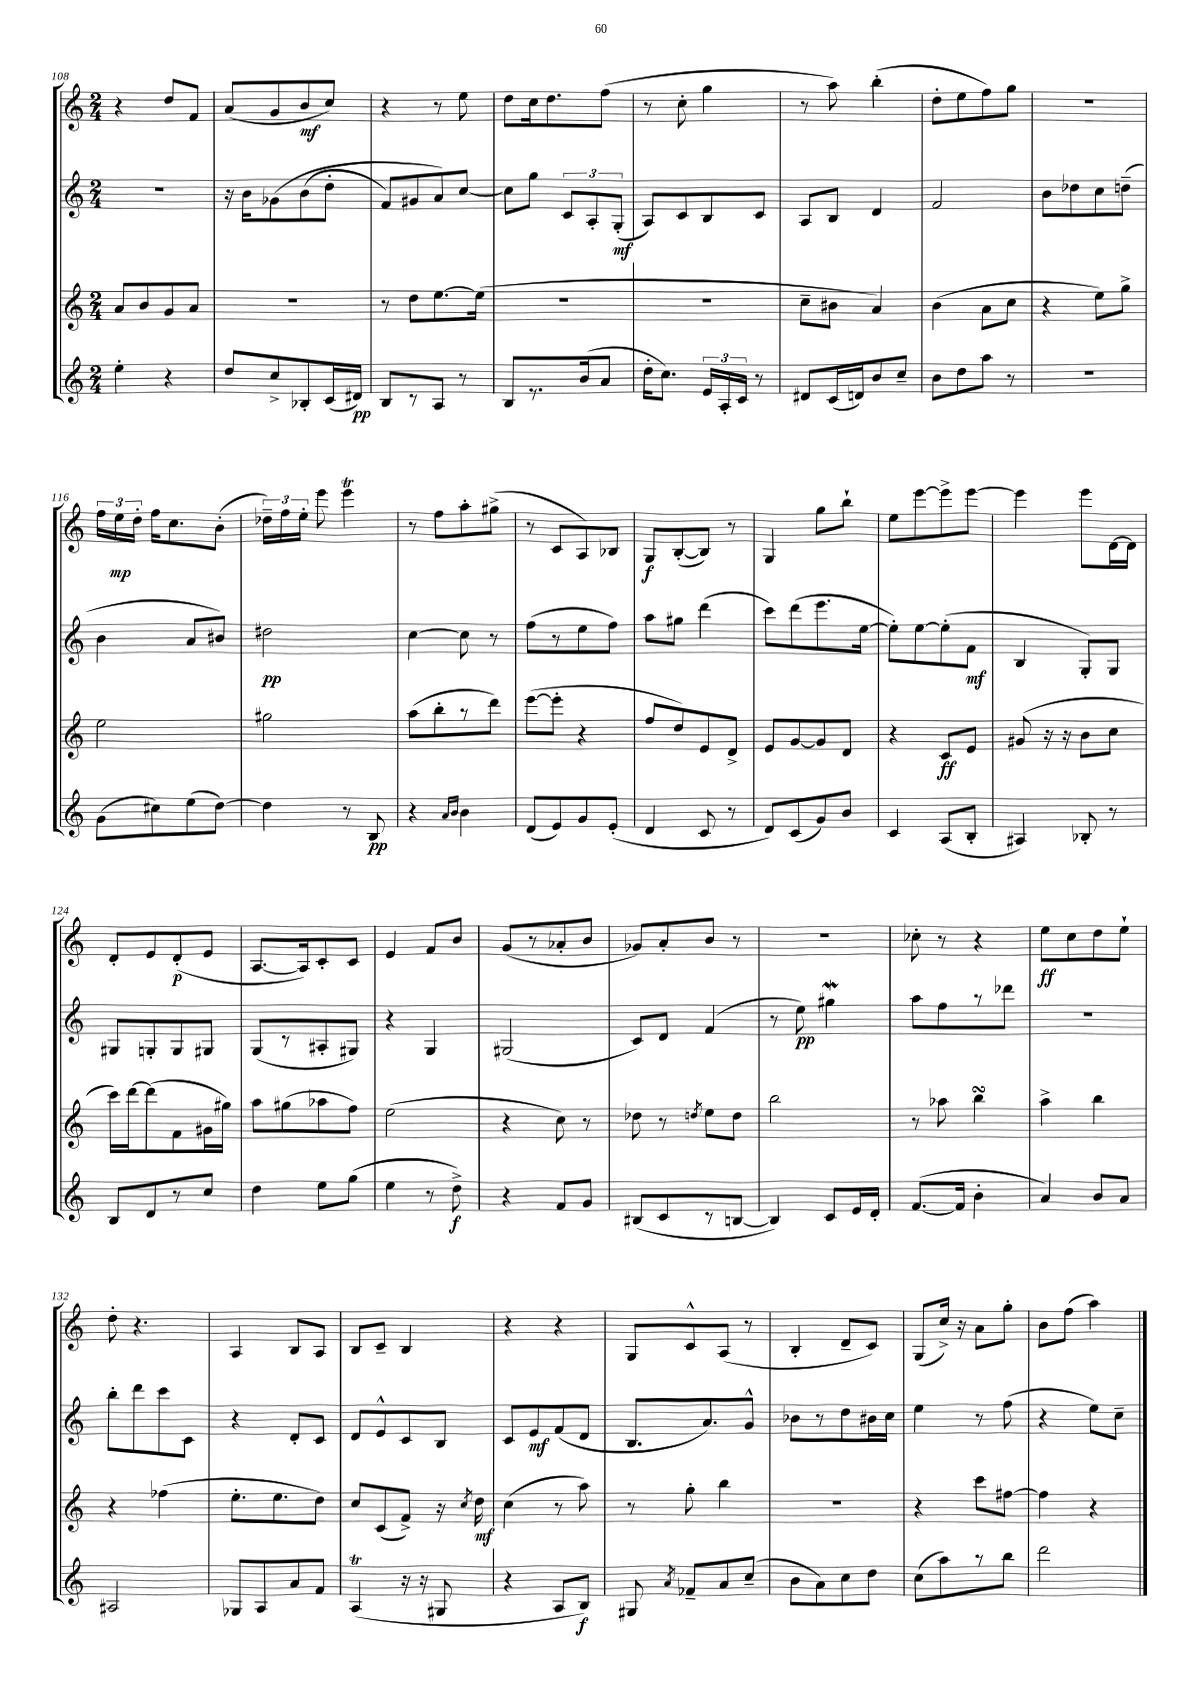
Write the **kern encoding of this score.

**kern	**kern	**kern	**kern
*staff4	*staff3	*staff2	*staff1
*clefG2	*clefG2	*clefG2	*clefG2
*k[]	*k[]	*k[]	*k[]
*M2/4	*M2/4	*M2/4	*M2/4
4ee'	8a	2r	4r
.	8b	.	.
4r	8g	.	8dd
.	8a	.	8f
=	=	=	=
8dd	2r	16r	(8a
.	.	16b	.
8cc^	.	&(8g-	8g
8B-'	.	(8b	8b
(16c	.	8dd'	8cc)
16d#)	.	.	.
=	=	=	=
8B	8r	8f)	4r
8r	8dd	8g#	.
8A	[8.ee	8a&)	8r
8r	.	[8cc	8ee
.	(16ee]	.	.
=	=	=	=
8B	2r	8cc]	8dd
8.r	.	8gg	16cc
.	.	.	8.dd
.	.	12c	.
(16b	.	.	.
.	.	12A'	.
8a	.	.	(8ff
.	.	(12G'	.
=	=	=	=
16dd'	2r	8A)	8r
8.cc)	.	.	.
.	.	8c	8cc'
24e	.	8B	4gg
24A'	.	.	.
24c	.	.	.
8r	.	8c	.
=	=	=	=
8d#	8cc~	8A	8r
(16c	8b#	8B	8aa)
16d)	.	.	.
8b	4a)	4d	(4bb'
8cc~	.	.	.
=	=	=	=
8b	(4b	2f	8dd'
8dd	.	.	8ee
8aa	8a	.	8ff)
8r	8cc	.	8gg
=	=	=	=
2r	4r	8b	2r
.	.	8dd-	.
.	8ee)	8cc	.
.	8gg^	(8dd~	.
=	=	=	=
(8g	2ee	4b	24ff
.	.	.	24ee
.	.	.	24dd'
8cc#)	.	.	16ff
.	.	.	8.cc
(8ee	.	8a	.
[8dd)	.	8b#)	(8b'
=	=	=	=
4dd]	2gg#	2dd#	24dd-~)
.	.	.	24ff
.	.	.	24ee'
.	.	.	8eee
8r	.	.	4eee
8B	.	.	.
=	=	=	=
4r	(8aa	[4cc	8r
.	8bb'	.	8ff
16qqa	.	.	.
16qqb	.	.	.
4b	8r	8cc]	8aa'
.	8ddd)	8r	(8gg#^
=	=	=	=
(8d	([8eee	(8ff	8r
8e)	8eee']	8r	8c
8g	4r	8ee	8A)
(8e'	.	8ff)	8B-
=	=	=	=
4d	8ff	8aa	8G
.	8dd)	8gg#	([8B'
8c	8e	(4ddd	8B])
8r	8d^	.	8r
=	=	=	=
8d)	8e	8ccc)	4G
(8c	[8g	(8ddd	.
8g)	8g]	8.eee	8gg
8b	8d	.	8bb`
.	.	[16ee	.
=	=	=	=
4c	4r	8ee'])	8ee
.	.	[8ee	[8eee
(8A	8c	(8ee']	8eee^]
8B'	8e	8f	[8eee
=	=	=	=
4A#)	(8g#	4B	4eee]
.	16r	.	.
.	16r	.	.
8B-'	8b	8G')	8eee
8r	8cc	8G	[16d
.	.	.	16d]
=	=	=	=
8B	16ccc)	8G#	8d'
.	[16ddd	.	.
8d	(8ddd]	8G'	8e
8r	8f	8G	(8d'
8cc	16g#	8G#	8e
.	16gg#)	.	.
=	=	=	=
4dd	8aa	(8G	[8.A
.	(8gg#	8r	.
.	.	.	16A])
8ee	8aa-	8A#'	8c'
(8gg	8ff)	8G#)	8c
=	=	=	=
4ee	(2ee	4r	4e
8r	.	4G	8f
8dd^)	.	.	8b
=	=	=	=
4r	4r	(2G#	(8g
.	.	.	8r
8f	8cc)	.	8a-'
8g	8r	.	8b
=	=	=	=
(8B#	8dd-	8c)	8g-)
8c	8r	8d	8a'
.	8qdd	.	.
8r	8ee	(4f	8b
[8B	8dd	.	8r
=	=	=	=
4B])	2bb	8r	2r
.	.	8ee)	.
8c	.	4gg#	.
16e	.	.	.
16d'	.	.	.
=	=	=	=
([8.f	8r	8aa	8cc-'
.	8aa-	8ff	8r
16f]	.	.	.
4b'	4bb	8r	4r
.	.	8ddd-	.
=	=	=	=
4a)	4aa^	2r	8ee
.	.	.	8cc
8b	4bb	.	8dd
8a	.	.	8ee`
=	=	=	=
2A#	4r	8bb'	8dd'
.	.	8ddd	4.r
.	(4ff-	8ccc	.
.	.	8c	.
=	=	=	=
8G-	8.ee'	4r	4A
8A	.	.	.
.	8.ee	.	.
8a	.	8d'	8B
8f	8dd)	8c	8A
=	=	=	=
(4A	8cc	8d	8B
.	(8c	8e^^	8c~
16r	8f^)	8c	4B
16r	.	.	.
8G#	16r	8B	.
.	8qcc	.	.
.	16dd	.	.
=	=	=	=
4r	(4cc	8c	4r
.	.	8e	.
8A	8r	(8f	4r
8B)	8aa)	8d	.
=	=	=	=
8G#	8r	8.B	8G
8qa	.	.	.
8f-~	8gg'	.	8c^^
.	.	8.a)	.
8a	4bb	.	(8A
(8cc~	.	8g^^	8r
=	=	=	=
8b	2r	8b-	4B'
8a)	.	8r	.
8cc	.	8dd	8d~
8dd	.	16b#	8c)
.	.	16cc	.
=	=	=	=
(8cc	4r	4ee	(8G
8aa)	.	.	16cc^)
.	.	.	16r
8r	8ccc	8r	8a
8bb	[8ff#	(8ff	8gg'
=	=	=	=
2ddd	4ff#]	4r	8b
.	.	.	(8ff
.	4r	8ee)	4aa)
.	.	8cc~	.
==	==	==	==
*-	*-	*-	*-
